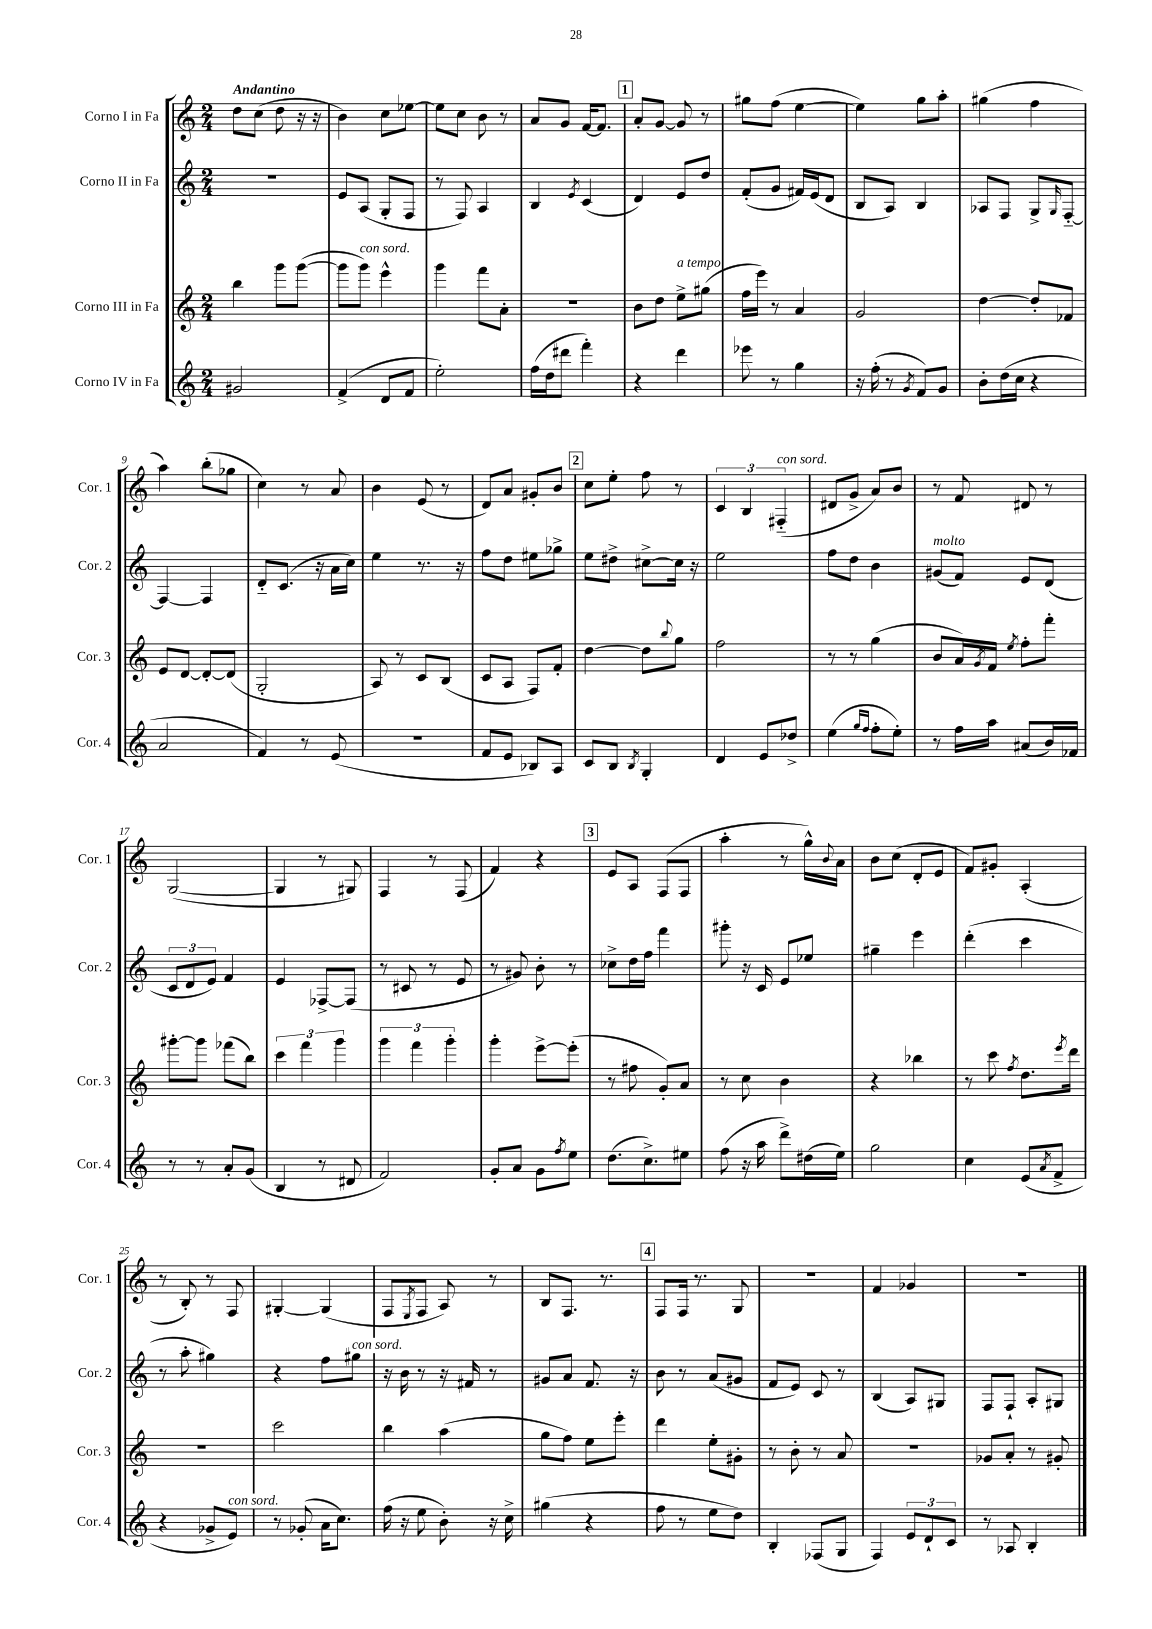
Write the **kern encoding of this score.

**kern	**kern	**kern	**kern
*part4	*part3	*part2	*part1
*staff4	*staff3	*staff2	*staff1
*I"Corno IV in Fa	*I"Corno III in Fa	*I"Corno II in Fa	*I"Corno I in Fa
*I'Cor. 4	*I'Cor. 3	*I'Cor. 2	*I'Cor. 1
*clefG2	*clefG2	*clefG2	*clefG2
*k[]	*k[]	*k[]	*k[]
*M2/4	*M2/4	*M2/4	*M2/4
=1	=1	=1	=1
!	!	!	!LO:TX:a:B:t=Andantino
2g#X/	4bb\	2r	8dd\L
.	.	.	(8cc\J
.	8ggg\L	.	8dd\
.	([8ggg\J	.	16r
.	.	.	16r
=2	=2	=2	=2
(4f^/	8ggg\L]	8e/L	4b\)
!	!LO:TX:a:i:t=con sord.	!	!
.	8ggg\J)	(8A/J	.
8d/L	4eee^^\	8G'/L	8cc\L
8f/J	.	8F/J	[8ee-X\J
=3	=3	=3	=3
2ee'\)	4ggg\	8r	8ee-\L]
.	.	8F/)	8cc\J
.	8fff\L	4A/	8b\
.	8a'\J	.	8r
=4	=4	=4	=4
(16ff\LL	2r	4B/	8a/L
16dd\J	.	.	.
8ddd#X\J	.	.	8g/J
.	.	8qe/	.
4fff'\)	.	(4c/	[16f/KL
.	.	.	8.f/J]
!!LO:REH:place=s1:t=1
=5	=5	=5	=5
4r	8b\L	4d/)	8a'/L
.	8dd\J	.	[8g/J
!	!LO:TX:a:i:t=a tempo	!	!
4ddd\	8ee^\L	8e/L	8g/]
.	(8gg#X\J	8dd/J	8r
=6	=6	=6	=6
8eee-X\	16ff\LL	(8f'/L	8gg#X\L
.	16eee\JJ)	.	.
8r	8r	8g/J	(8ff\J
4gg\	4a/	16f#X/LL)	[4ee\
.	.	(16e/J	.
.	.	8d/J	.
=7	=7	=7	=7
16r	2g/	8B/L	4ee\])
(16ff'\	.	.	.
8r	.	8A/J)	.
8qg/	.	.	.
8f/L)	.	4B/	8gg\L
8g/J	.	.	8aa'\J
=8	=8	=8	=8
8b'\L	[4dd\	8A-X/L	(4gg#X\
(16dd\L	.	8F/J	.
16cc\JJ	.	.	.
4r	8dd'/L]	8G^/L	4ff\
.	.	16qqG/	.
.	8f-X/J	[8F/J	.
!!LO:LB:g=z
=9	=9	=9	=9
2a/	8e/L	4F/_	4aa\)
.	[8d/J	.	.
.	8d'/L_	4F/]	(8bb'\L
.	(8d/J]	.	8gg-X\J
=10	=10	=10	=10
4f/)	2G'/	8d/L	4cc\)
.	.	(8.c/J	.
8r	.	.	8r
.	.	16r	.
(8e/	.	16a\LL	8a/
.	.	16cc\JJ)	.
=11	=11	=11	=11
2r	8A/)	4ee\	4b\
.	8r	.	.
.	8c/L	8.r	(8e/
.	(8B/J	.	8r
.	.	16r	.
=12	=12	=12	=12
8f/L	8c/L	8ff\L	8d/L)
8e/J	8A/J	8dd\J	8a/J
8B-X/L)	8F/L)	8ee#X\L	8g#X'/L
8A/J	8f'/J	8gg-X^\J	8b/J
!!LO:REH:place=s1:t=2
=13	=13	=13	=13
8c/L	[4dd\	8ee\L	8cc\L
8B/J	.	8dd#X^\J	8ee'\J
8qB/	.	.	.
4G'/	8dd\L]	[8cc#X^\L	8ff\
.	8qqbb/	.	.
.	8gg\J	16cc#\Jk]	8r
.	.	16r	.
=14	=14	=14	=14
4d/	2ff\	2ee\	6c/
.	.	.	6B/
8e/L	.	.	.
!	!	!	!LO:TX:a:i:t=con sord.
.	.	.	(6F#X/
8dd-X^/J	.	.	.
=15	=15	=15	=15
(4ee\	8r	8ff\L	8d#X/L
.	8r	8dd\J	8g^/J
16qqgg/LL	.	.	.
16qqff/JJ	.	.	.
8ff'\L	(4gg\	4b\	8a/L)
8ee'\J)	.	.	8b/J
=16	=16	=16	=16
!	!	!LO:TX:a:i:t=molto	!
8r	8b/L	(8g#X/L	8r
16ff\LL	16a/L)	8f/J)	8f/
.	8qg/	.	.
16aa\JJ	16f/JJ	.	.
.	8qee/	.	.
(8a#X/L	8ff'\L	8e/L	8d#X/
16b/L)	8fff'\J	(8d/J	8r
16f-X/JJ	.	.	.
!!LO:LB:g=z
=17	=17	=17	=17
8r	[8ggg#X'\L	12c/L	([2G/
.	.	12d/	.
8r	8ggg#\J]	.	.
.	.	12e/J)	.
8a'/L	(8fff-X\L	4f/	.
(8g/J	8bb\J)	.	.
=18	=18	=18	=18
4B/	6ccc\	4e/	4G/]
.	6fff\	.	.
8r	.	[8F-X^/L	8r
.	6ggg\	.	.
8d#X/	.	(8F-/J]	8G#X/)
=19	=19	=19	=19
2f/)	6ggg\	8r	4F/
.	.	8c#X/	.
.	6fff\	.	.
.	.	8r	8r
.	6ggg'\	.	.
.	.	8e/	(8F/
=20	=20	=20	=20
8g'/L	4ggg'\	8r	4f/)
8a/J	.	8g#X/)	.
8g\L	[8eee^\L	8b'\	4r
8qff/	.	.	.
8ee\J	(8eee'\J]	8r	.
!!LO:REH:place=s1:t=3
=21	=21	=21	=21
(8.dd\L	8r	8cc-X^\L	8e/L
.	8ff#X\	16dd\L	8A/J
8.cc^\)	.	16ff\JJ	.
.	8g'/L)	4fff\	(8F/L
8ee#X\J	8a/J	.	8F/J
=22	=22	=22	=22
(8ff\	8r	8ggg#X'\	4aa'\
16r	8cc\	16r	.
16aa\	.	16c/	.
8ddd^\L)	4b\	8e/L	8r
(16dd#X\L	.	8ee-X/J	16gg^^\LL)
.	.	.	8qqb/
16ee\JJ)	.	.	16a\JJ
=23	=23	=23	=23
2gg\	4r	4gg#X~\	8b\L
.	.	.	(8cc\J
.	4bb-X\	4eee\	8d'/L
.	.	.	8e/J
=24	=24	=24	=24
4cc\	8r	(4ddd'\	8f/L)
.	8ccc\	.	8g#X'/J
.	8qff/	.	.
(8e/L	8.dd\L	4ccc\	(4A'/
8qa/	.	.	.
8f^/J	.	.	.
.	8qeee/	.	.
.	16ddd\Jk	.	.
!!LO:LB:g=z
=25	=25	=25	=25
4r	2r	8r	8r
.	.	8aa'\	8B'/)
8g-X^/L	.	4gg#X\)	8r
!LO:TX:a:i:t=con sord.	!	!	!
8e/J)	.	.	8F/
=26	=26	=26	=26
8r	2ccc\	4r	[4G#X'/
(8g-X'/	.	.	.
16a\KL	.	8ff\L	(4G#/]
8.cc\J)	.	.	.
!	!	!LO:TX:a:i:t=con sord.	!
.	.	8gg#X\J	.
=27	=27	=27	=27
(16ff\	4bb\	16r	8F/L
16r	.	16b\	.
.	.	.	8qE/
8ee\	.	8r	8F/J
8b'\)	(4aa\	16r	8A/)
.	.	16f#X/	.
16r	.	8r	8r
16cc^\	.	.	.
=28	=28	=28	=28
(4gg#X\	8gg\L	8g#X/L	8B/L
.	8ff\J)	8a/J	8.F/J
4r	8ee\L	8.f/	.
.	.	.	8.r
.	8eee'\J	.	.
.	.	16r	.
!!LO:REH:place=s1:t=4
=29	=29	=29	=29
8ff\	4ddd\	8b\	8F/L
8r	.	8r	16F/Jk
.	.	.	8.r
8ee\L	8ee'\L	(8a/L	.
8dd\J)	8g#X'\J	8g#X/J	8G/
=30	=30	=30	=30
4B'/	8r	8f/L	2r
.	8b'\	8e/J)	.
(8F-X/L	8r	8c/	.
8G/J	8a/	8r	.
=31	=31	=31	=31
4F/)	2r	(4B/	4f/
12e/L	.	8A/L)	4g-X/
12d`/	.	.	.
.	.	8G#X/J	.
12c/J	.	.	.
=32	=32	=32	=32
8r	8g-X/L	8F/L	2r
8A-X/	8a'/J	8F`/J	.
4B'/	8r	8A'/L	.
.	8g#X'/	8G#X/J	.
==	==	==	==
*-	*-	*-	*-
